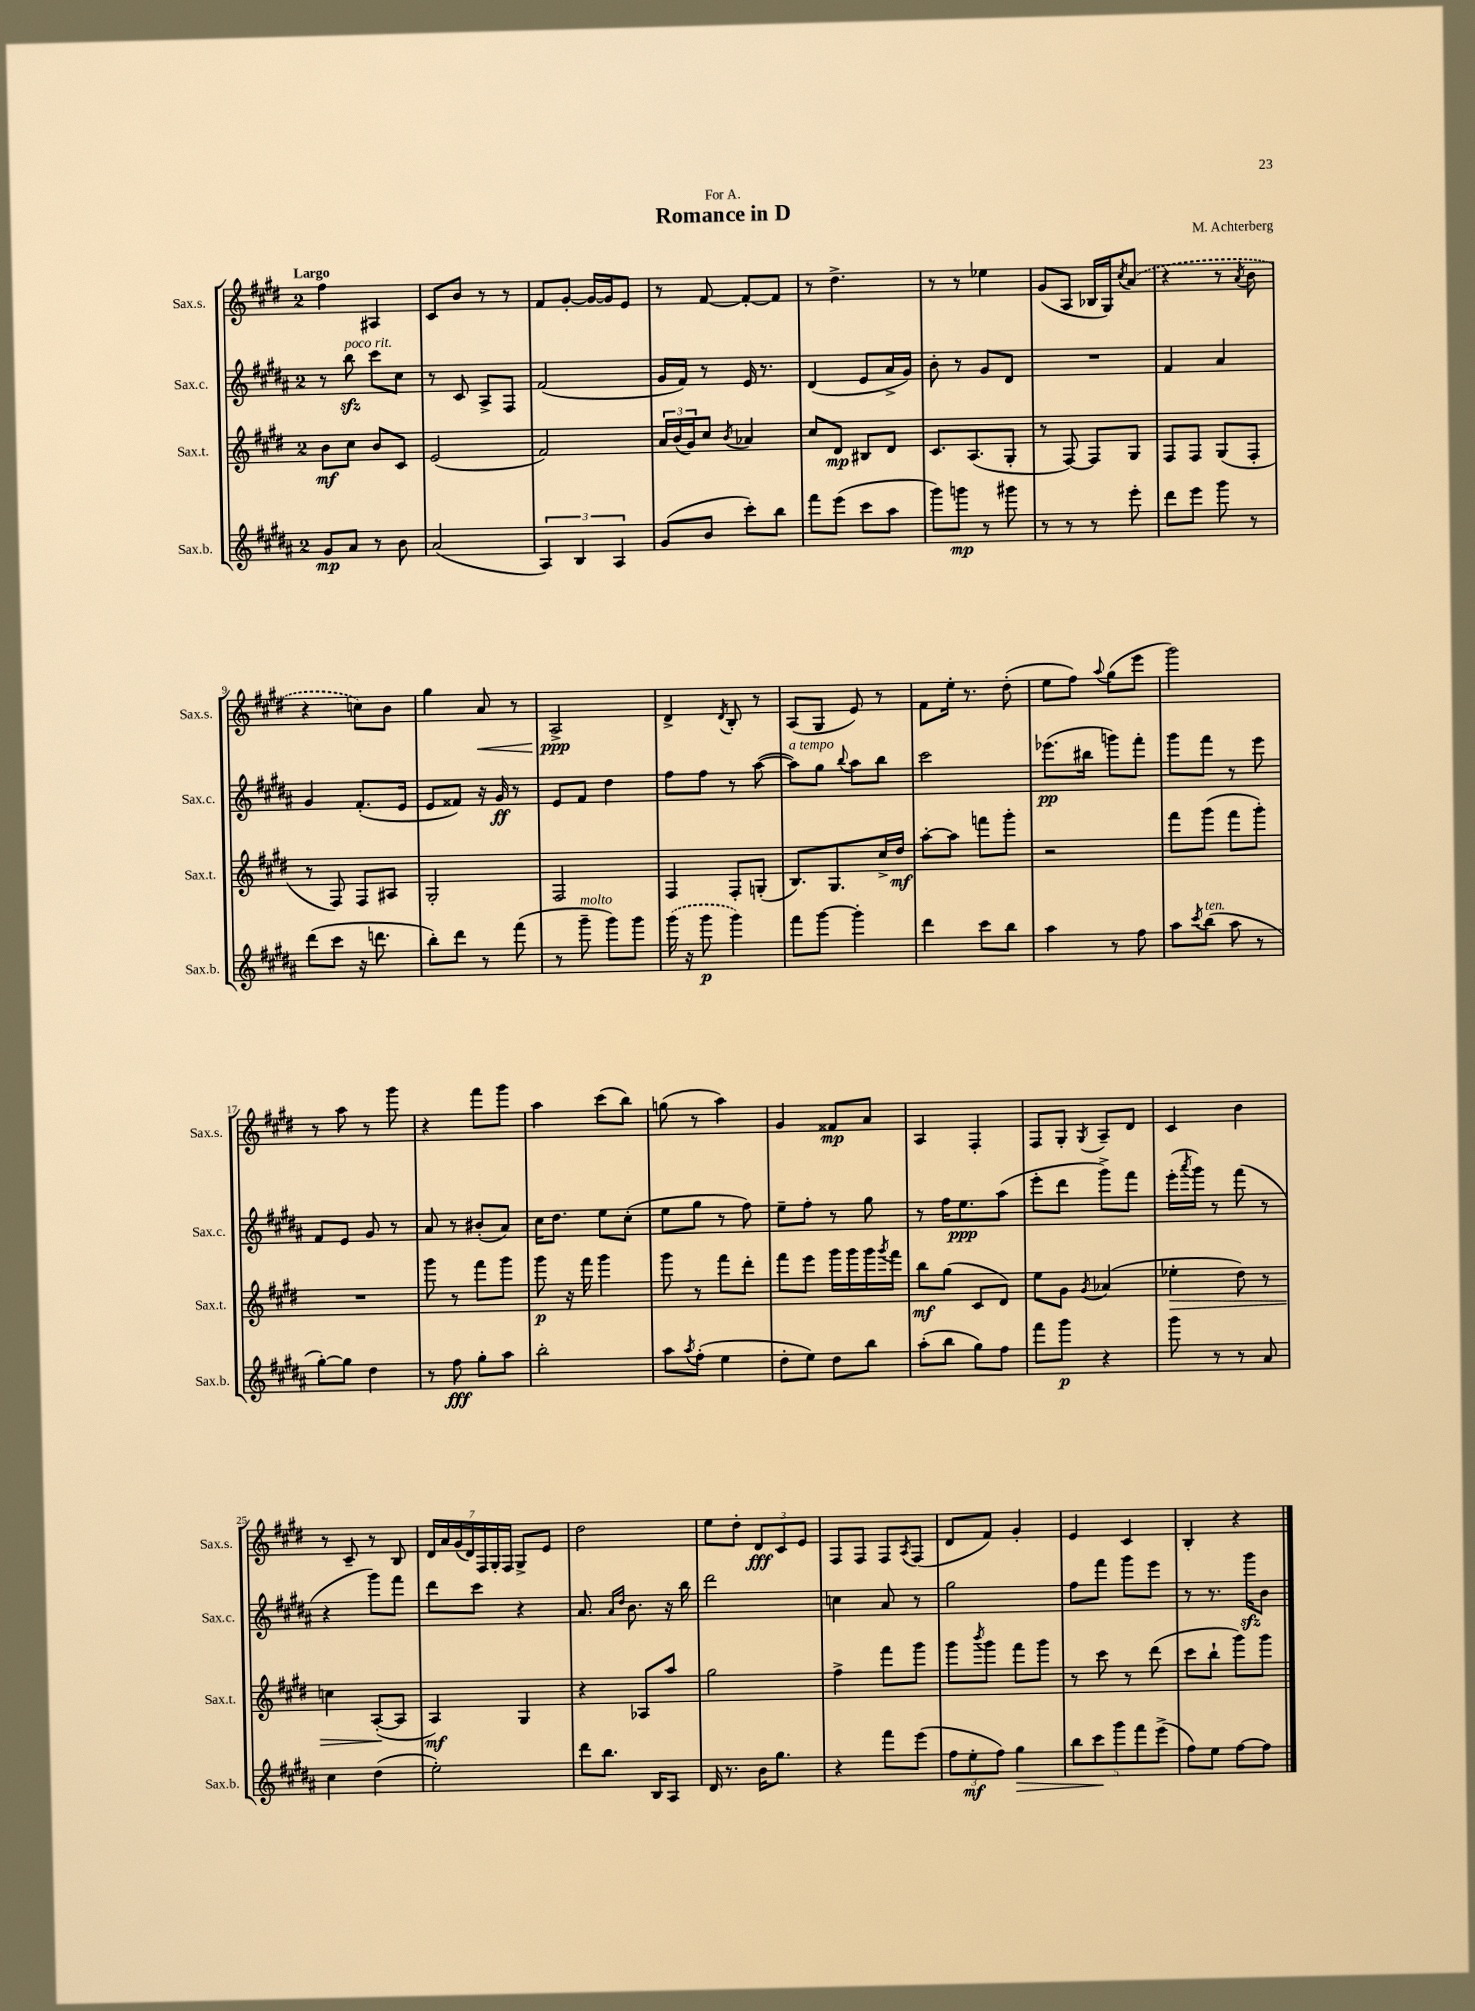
\header { title = "Romance in D" composer = "M. Achterberg" dedication = "For A." }
<<
\new StaffGroup <<
\new Staff = "s0" \with { instrumentName = "Sax.s." shortInstrumentName = "Sax.s." } {
    \clef treble \key e \major \once \override Staff.TimeSignature.style = #'single-digit \time 2/4 \tempo "Largo"
    fis''4 ais4 |
    cis'8 b'8 r8 r8 |
    fis'8 gis'8~-. gis'16~ gis'16 e'8 |
    r8 fis'8~ fis'8~-. fis'8 |
    r8 dis''4.-> |
    r8 r8 ees''4 |
    gis'8( a8 bes16 gis16) \acciaccatura { cis''8 } \once \slurDashed a'8( |
    r4 r8 \acciaccatura { a'8 } b'8 |
    r4 c''8) b'8 |
    gis''4 a'8\< r8 |
    a2->\ppp\! |
    dis'4-> \acciaccatura { dis'8 } b8-. r8 |
    a8( gis8 e'8) r8 |
    fis'8 e''16-. r8. dis''8-.( |
    e''8 fis''8) \appoggiatura { a''8 } gis''8( e'''8 |
    gis'''2) |
    r8 a''8 r8 gis'''8 |
    r4 fis'''8 gis'''8 |
    a''4 cis'''8( b''8) |
    g''8( r8 a''4) |
    gis'4 fisis'8\mp a'8 |
    a4 fis4-. |
    fis8 gis8-. \acciaccatura { gis8 } a8-- dis'8 |
    cis'4 b'4 |
    r8 cis'8-- r8 b8 |
    \tuplet 7/4 { dis'16 a'16 gis'16( dis'16) fis16 gis16-. fis16 } gis8-> e'8 |
    dis''2 |
    e''8 dis''8-. \tuplet 3/2 { dis'8\fff cis'8 e'8 } |
    fis8 fis8 fis8 \acciaccatura { a8 } fis8( |
    dis'8 fis'8) gis'4-. |
    e'4 cis'4 |
    b4-. r4 \bar "|." |
}
\new Staff = "s1" \with { instrumentName = "Sax.c." shortInstrumentName = "Sax.c." } {
    \clef treble \key b \major \once \override Staff.TimeSignature.style = #'single-digit \time 2/4
    r8 b''8\sfz^\markup { \italic "poco rit." } cis'''8 cis''8 |
    r8 cis'8 ais8-> fis8 |
    fis'2( |
    gis'16 fis'16) r8 e'16 r8. |
    dis'4( e'8 ais'16-> gis'16) |
    b'8-. r8 gis'8 dis'8 |
    R2 |
    fis'4 ais'4 |
    gis'4 fis'8.-.( e'16 |
    e'8 fisis'8) r16 gis'16\ff r8 |
    e'8 fis'8 dis''4 |
    fis''8 fis''8 r8 ais''8~( |
    ais''8^\markup { \italic "a tempo" }) gis''8 \appoggiatura { b''8 } ais''8 b''8 |
    cis'''2 |
    ees'''8.\pp( bis''16 g'''8) fis'''8-. |
    gis'''8 fis'''8 r8 e'''8 |
    fis'8 e'8 gis'8 r8 |
    ais'8 r8 bis'8-.( ais'8) |
    cis''16 dis''8. e''8 cis''8-.( |
    e''8 gis''8 r8 fis''8) |
    e''8-- fis''8-. r8 gis''8 |
    r8 fis''16 e''8.\ppp ais''8( |
    e'''8-. dis'''8 gis'''8->) fis'''8 |
    e'''16-.( \acciaccatura { ais'''8 } gis'''16) r8 fis'''8( r8 |
    r4 gis'''8) fis'''8 |
    dis'''8 cis'''8 r4 |
    ais'8. \grace { ais'16 dis''16 } b'8. r16 b''16 |
    dis'''2 |
    c''4 ais'8 r8 |
    gis''2 |
    fis''8 fis'''8 gis'''8 e'''8 |
    r8 r8. gis'''16\sfz b'8 \bar "|." |
}
\new Staff = "s2" \with { instrumentName = "Sax.t." shortInstrumentName = "Sax.t." } {
    \clef treble \key e \major \once \override Staff.TimeSignature.style = #'single-digit \time 2/4
    b'8\mf cis''8 b'8 cis'8 |
    e'2( |
    fis'2) |
    \tuplet 3/2 { a'16 b'16( gis'16) } cis''8 \acciaccatura { b'8 } aes'4 |
    cis''8 dis'8\mp bis8 dis'8 |
    cis'8. a8.( gis8-. |
    r8 fis8~) fis8 gis8 |
    fis8 fis8 gis8( fis8-. |
    r8 fis8) fis8 ais8 |
    gis2-. |
    fis2 |
    fis4 fis8-. g8-.( |
    b8.) gis8. cis''16-> dis''16\mf |
    a''8~-. a''8 f'''8 gis'''8-. |
    r2 |
    fis'''8 gis'''8( fis'''8 gis'''8-.) |
    R2 |
    gis'''8 r8 fis'''8 gis'''8 |
    gis'''8\p r16 fis'''16 gis'''4 |
    gis'''8 r8 fis'''8 dis'''8-. |
    fis'''8 e'''8 gis'''16 gis'''16 gis'''16 \acciaccatura { gis'''8 } fis'''16 |
    b''8\mf gis''8( cis'8 dis'8) |
    e''8 gis'8 \acciaccatura { gis'8 } aes'4( |
    ees''4-.\> dis''8) r8 |
    c''4 a8~-.\!( a8 |
    a4\mf) gis4 |
    r4 aes8 a''8 |
    gis''2 |
    fis''4-> fis'''8 gis'''8 |
    gis'''8 \acciaccatura { b'''8 } gis'''8 fis'''8 gis'''8 |
    r8 cis'''8 r8 dis'''8( |
    cis'''8 b''8-! gis'''8) gis'''8 \bar "|." |
}
\new Staff = "s3" \with { instrumentName = "Sax.b." shortInstrumentName = "Sax.b." } {
    \clef treble \key b \major \once \override Staff.TimeSignature.style = #'single-digit \time 2/4
    gis'8\mp ais'8 r8 b'8 |
    ais'2( |
    \tuplet 3/2 { ais4) b4 ais4 } |
    gis'8( b'8 cis'''8-.) b''8 |
    fis'''8 e'''8( cis'''8 ais''8 |
    gis'''8) g'''8\mp r8 gis'''8 |
    r8 r8 r8 e'''8-. |
    dis'''8 e'''8 gis'''8 r8 |
    dis'''8( cis'''8 r16 d'''8. |
    b''8-.) dis'''8 r8 fis'''8( |
    r8 gis'''8--^\markup { \italic "molto" } gis'''8) gis'''8 |
    \once \slurDashed gis'''16( r16 gis'''8\p gis'''4) |
    fis'''8 gis'''8~ gis'''4-. |
    dis'''4 cis'''8 b''8 |
    ais''4 r8 fis''8 |
    ais''8 \acciaccatura { cis'''8 } b''8^\markup { \italic "ten." }( ais''8 r8 |
    gis''8~-.) gis''8 dis''4 |
    r8 fis''8\fff gis''8-. ais''8 |
    b''2-. |
    ais''8 \acciaccatura { ais''8 } fis''8-.( e''4 |
    dis''8-. e''8) dis''8 b''8 |
    ais''8-.( b''8 gis''8) fis''8 |
    fis'''8 gis'''8\p r4 |
    gis'''8 r8 r8 ais'8 |
    cis''4 dis''4( |
    e''2-.) |
    dis'''8 b''8. b16 ais8 |
    dis'16 r8. b'16 gis''8. |
    r4 fis'''8 e'''8( |
    \tuplet 3/2 { fis''8 e''8-.\mf fis''8) } gis''4\> |
    \tuplet 5/4 { b''8 cis'''8\! gis'''8 fis'''8 e'''8->( } |
    fis''8) e''8 fis''8~ fis''8 \bar "|." |
}
>>
>>
